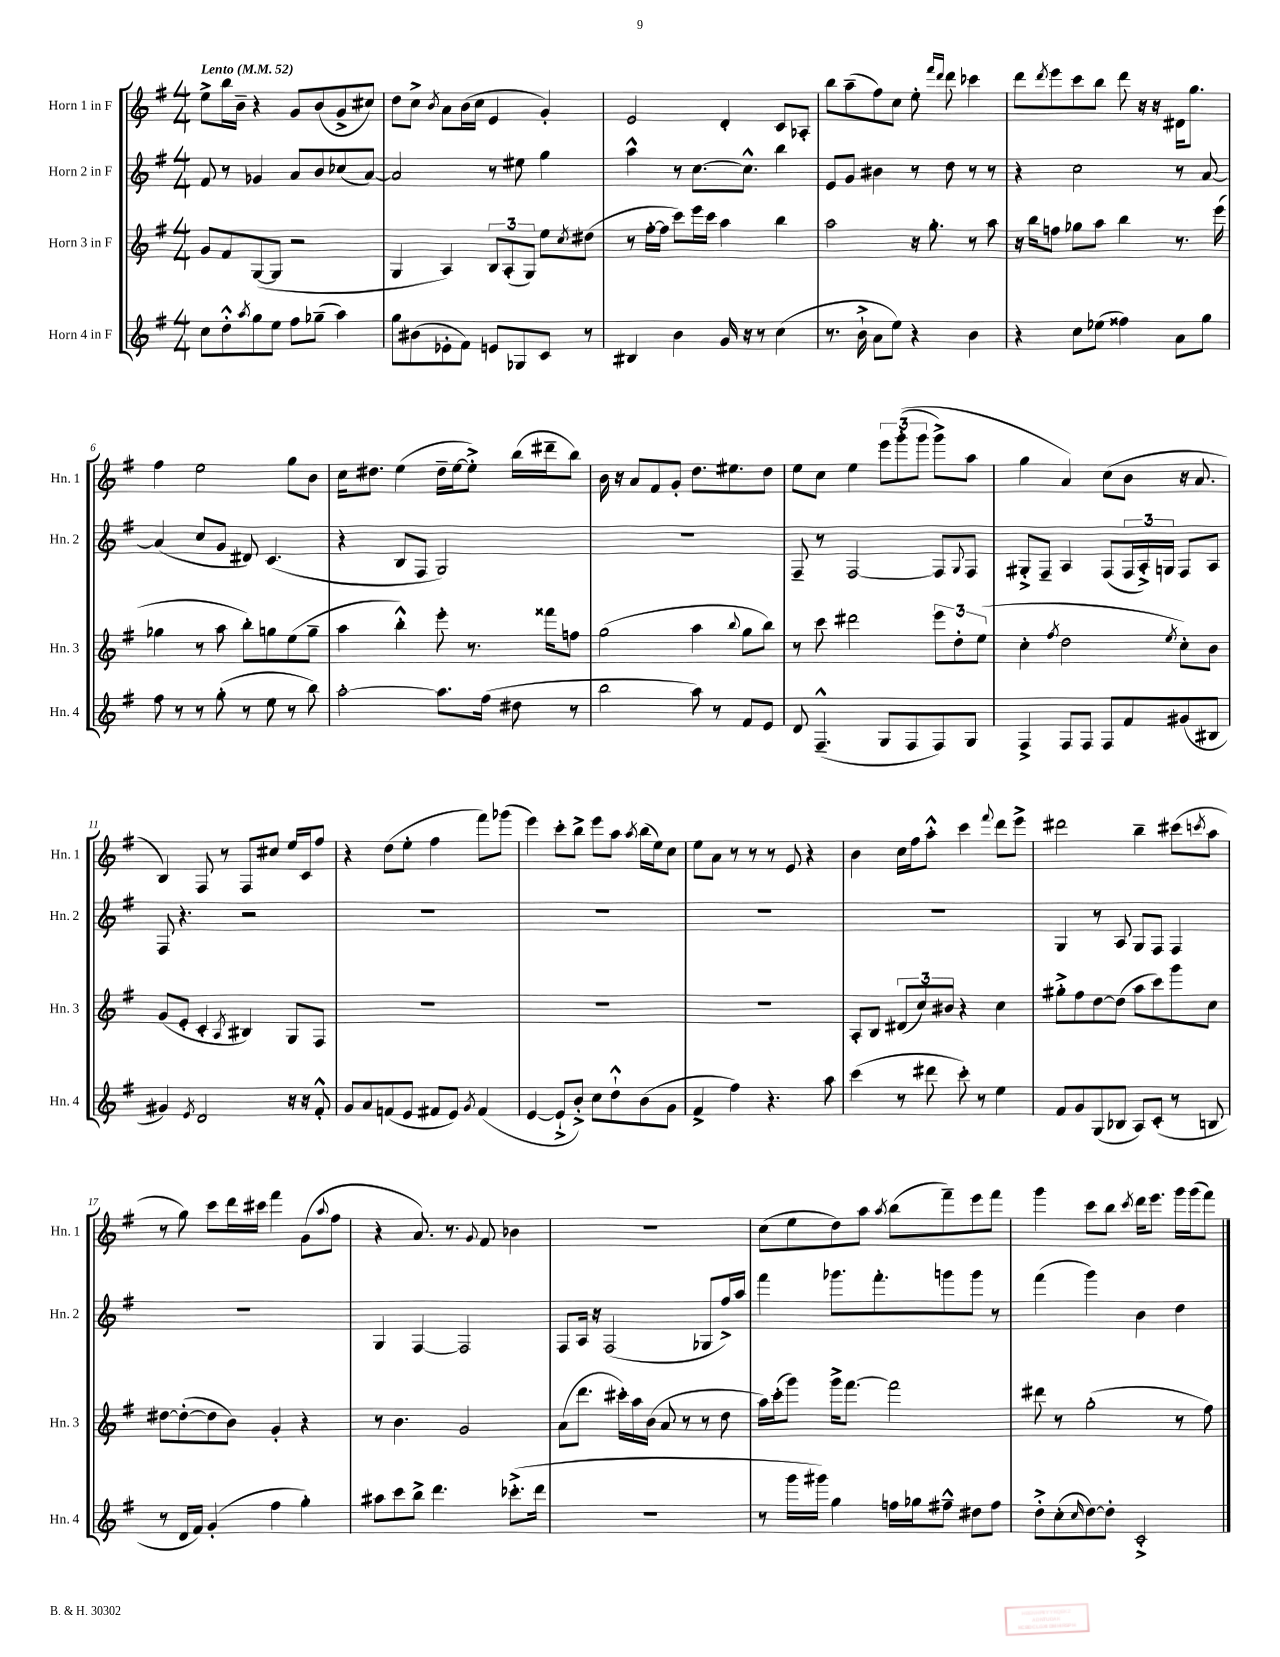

**kern	**kern	**kern	**kern
*staff4	*staff3	*staff2	*staff1
*clefG2	*clefG2	*clefG2	*clefG2
*k[f#]	*k[f#]	*k[f#]	*k[f#]
*M4/4	*M4/4	*M4/4	*M4/4
*MM52	*MM52	*MM52	*MM52
8cc	8g	8f#	8ee^
8dd'^^	8f#	8r	16bb
.	.	.	16b~
8qaa	.	.	.
8gg	([8G	4g-	4r
8ee	8G]	.	.
8ff#	2r	8a	8g
(8gg-~	.	8b	(8b
4aa)	.	(8cc-	8g^
.	.	[8a)	8cc#)
=	=	=	=
8gg	4G	2a]	8dd
(8b#	.	.	8cc^
.	.	.	8qb
8e-'	4A)	.	8a
8f#)	.	.	(16b
.	.	.	16cc
8e	12B	8r	4e
.	(12A'	.	.
8G-	.	8ee#	.
.	12G)	.	.
8c	8ee	4gg	4g')
.	8qcc	.	.
8r	(8dd#	.	.
=	=	=	=
4B#	8r	4aa^^	2e
.	[16ff#'	.	.
.	16ff#]	.	.
4b	8ccc)	8r	.
.	16eee	[8.cc	.
.	16ccc	.	.
16g	4aa	.	4d'
16r	.	8.cc^^]	.
8r	.	.	.
(4cc	4bb	4bb	8c
.	.	.	8A-'
=	=	=	=
8.r	2aa	8e	8bb
.	.	8g	(8aa~
16b`^	.	.	.
8a	.	4b#	8ff#)
8ee)	.	.	8cc
4r	16r	8r	8ee'
.	8.gg'	.	.
.	.	.	16qqfff#
.	.	.	16qqddd
.	.	8dd	8ddd
4b	8r	8r	4ccc-
.	8aa	8r	.
=	=	=	=
4r	16r	4r	8ddd
.	16bb	.	.
.	.	.	8qddd
.	8ff	.	8eee
8cc	8gg-	2cc	8ccc
(8ee-	8aa	.	8bb
4ff##)	4bb	.	8ddd
.	.	.	16r
.	.	.	16r
8a	8.r	8r	16d#
.	.	.	8.gg
8gg	.	[8a	.
.	(16eee	.	.
=	=	=	=
8ff#	4gg-	(4a]	4ff#
8r	.	.	.
8r	8r	8cc	2ee
(8gg'	8aa	8g	.
8r	8bb')	8d#)	.
8ee	8gg	(4.c	.
8r	(8ee	.	8gg
8bb)	8gg~	.	8b
=	=	=	=
[2aa'	4aa	4r	16cc
.	.	.	8.dd#
.	4bb'^^)	8B	(4ee
.	.	8F#	.
8.aa]	8eee'	2G)	16dd#~
.	.	.	[16ee
.	8.r	.	8ee'^])
(16ff#	.	.	.
8dd#	.	.	(16bb
.	16fff##	.	16ddd#~
8r	8ff	.	8bb)
=	=	=	=
2bb	(2gg	1r	16b
.	.	.	16r
.	.	.	8a
.	.	.	8f#
.	.	.	8g'
8aa)	4aa	.	8.dd
8r	.	.	.
.	.	.	8.ee#
.	8qqbb	.	.
8f#	8gg	.	.
8e	8bb)	.	8dd
=	=	=	=
8d	8r	8F#~	8ee
(4.F#~^^	8ccc	8r	8cc
.	2ddd#	[2F#	4ee
8G	.	.	12eee
.	.	.	&((12ggg'
8F#	.	.	.
.	.	.	12ggg
8F#)	12eee	8F#]	8ggg^)
.	12dd'	.	.
.	.	8qqG	.
8G	.	8F#	8aa
.	(12ee	.	.
=	=	=	=
4F#^	4cc'	8G#'^	4gg
.	.	8F#~	.
.	8qff#	.	.
8F#	2dd	4A	4a&)
8F#	.	.	.
8F#	.	(8F#	(8cc
8f#	.	24F#	8b
.	.	24A'^)	.
.	.	24G	.
.	8qee	.	.
(8g#	8cc')	8F#	16r
.	.	.	8.a
8B#	8b	8A	.
=	=	=	=
4g#)	(8g	8F#	4B)
.	8e'	4.r	.
8qe	.	.	.
2d	4c'	.	8F#
.	.	.	8r
.	8qA	.	.
.	4B#)	2r	8F#
.	.	.	8cc#
16r	8G	.	16ee
16r	.	.	16c
8f#'^^	8F#	.	8ff#
=	=	=	=
8g	1r	1r	4r
8a	.	.	.
(8f	.	.	(8dd
8e	.	.	8ee'
8f#	.	.	4ff#
8e)	.	.	.
8qg	.	.	.
(4f#	.	.	8fff#)
.	.	.	(8ggg-
=	=	=	=
[4e	1r	1r	4eee)
8e`^]	.	.	8ccc'
8b'^)	.	.	8bb^
8cc	.	.	8eee
8dd`^^	.	.	8aa
.	.	.	8qaa
(8b	.	.	(16bb
.	.	.	16ee)
8g	.	.	8cc
=	=	=	=
4f#^	1r	1r	8ee
.	.	.	8a
4ff#)	.	.	8r
.	.	.	8r
4.r	.	.	8r
.	.	.	8e
.	.	.	4r
8aa	.	.	.
=	=	=	=
(4ccc	8A'	1r	4b
.	8B	.	.
8r	(12d#	.	16cc
.	.	.	16ff#
.	12cc)	.	.
8ddd#	.	.	8aa'^^
.	12b#	.	.
8ccc')	4r	.	4ccc
8r	.	.	.
.	.	.	8qqfff#
4ee	4cc	.	8ddd
.	.	.	8eee^
=	=	=	=
8f#	8gg#'^	4G	2ddd#
8g	8ff#	.	.
(8G	[8dd	8r	.
8B-	(8dd]	8A	.
8A)	8aa	8G	4bb~
(8c'	8ccc)	8F#	.
8r	8ggg	4F#	(8ccc#
.	.	.	8qccc
8B	8cc	.	8aa
=	=	=	=
8r	[8dd#	1r	8r
16d	(8dd#'_	.	8gg)
16f#)	.	.	.
(4g'	8dd#]	.	8ccc
.	8b)	.	16ddd
.	.	.	16ccc#
4ff#	4g'	.	4fff#
4gg')	4r	.	(8g
.	.	.	8qqaa
.	.	.	8ff#
=	=	=	=
8aa#	8r	4G	4r
8ccc	4.b	.	.
8bb^	.	[4F#	8.a)
4.ddd	.	.	.
.	.	.	8.r
.	2g	2F#]	.
.	.	.	8qqg
.	.	.	8f#
(8.ccc-'^	.	.	4b-
16ddd	.	.	.
=	=	=	=
1r	(8a	8F#	1r
.	8.ddd	16A	.
.	.	16r	.
.	.	(2F#	.
.	16ccc#')	.	.
.	16aa	.	.
.	(16b	.	.
.	8a	.	.
.	8r	.	.
.	8r	8G-	.
.	8dd	16ff#^)	.
.	.	16aa	.
=	=	=	=
8r	16aa)	4fff#	(8cc
.	(16ccc'	.	.
16ggg	8ggg)	.	8ee
16ggg#)	.	.	.
4gg	16ggg^	8.ggg-	8dd)
.	[8.fff#	.	.
.	.	.	8aa
.	.	8.fff#'	.
.	.	.	8qaa
16ff	2fff#]	.	(8bb
16gg-	.	.	.
8ff#~^^	.	8ggg	8fff#~)
8dd#	.	8ggg	8eee
8ff#	.	8r	8fff#
=	=	=	=
8dd'^	8ddd#	(4fff#	4ggg
(8cc'	8r	.	.
16qqcc	.	.	.
[8dd)	(2gg'	4ggg)	8ccc
8dd']	.	.	8bb
.	.	.	8qccc
2c'^	.	4b	16ddd
.	.	.	8.eee
.	8r	4dd	16ggg
.	.	.	(16ggg
.	8ff#)	.	8fff#)
==	==	==	==
*-	*-	*-	*-
